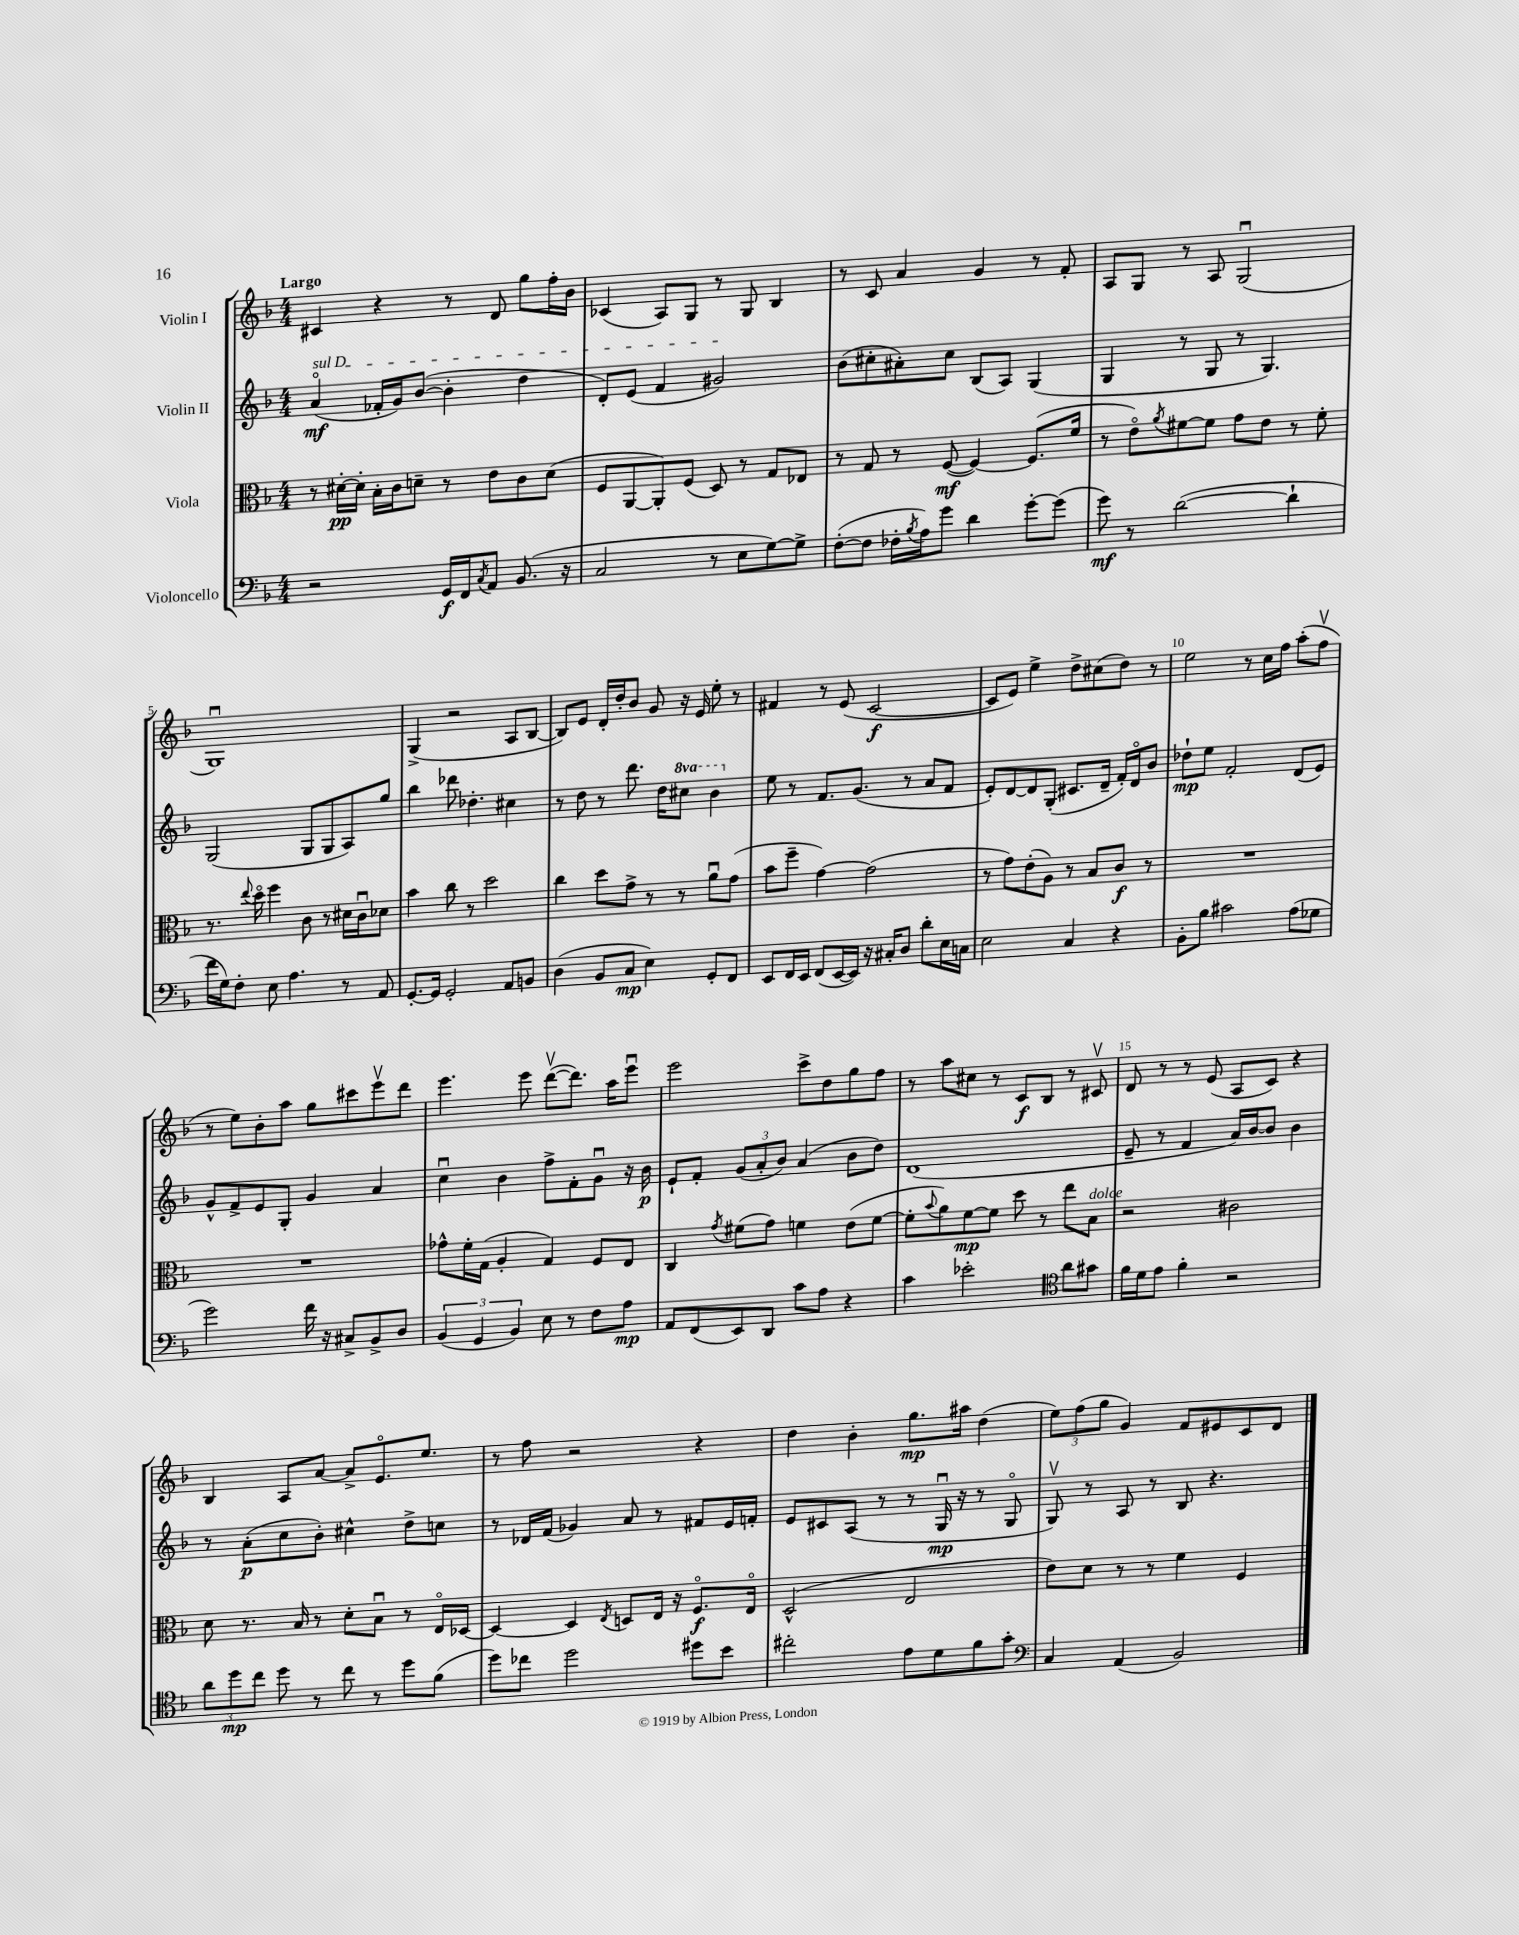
<<
\new StaffGroup <<
\new Staff = "s0" \with { instrumentName = "Violin I" } {
    \clef treble \key f \major \numericTimeSignature \time 4/4 \tempo "Largo"
    cis'4 r4 r8 d'8 g''8 f''16-. bes'16 |
    ces'4( a8) g8 r8 g8 bes4 |
    r8 c'8 a'4 g'4 r8 f'8-. |
    a8 g8 r8 a8 g2\downbow( |
    g1\downbow) |
    g4->( r2 a8 bes8~ |
    bes8) e'8 d'16-. d''16-. bes'8 g'8 r16 e'16 e''8-. r8 |
    fis'4 r8 e'8( c'2~\f |
    c'8 e'8) e''4-> d''8-> cis''8( d''8) r8 |
    e''2 r8 c''16 f''16 a''8-.( f''8\upbow |
    r8 e''8) bes'8-. a''8 g''8 cis'''8 e'''8\upbow d'''8 |
    e'''4. e'''8 d'''8~\upbow( d'''8.) a''16 e'''8\downbow |
    e'''2 c'''8-> d''8 g''8 f''8 |
    r8 a''8 cis''8 r8 c'8\f bes8 r8 cis'8\upbow |
    d'8 r8 r8 e'8( a8 c'8) r4 |
    bes4 a8 a'8~ a'8-> e'8.\flageolet e''8. |
    r8 f''8 r2 r4 |
    d''4 bes'4-. g''8.\mp ais''16 d''4( |
    \tuplet 3/2 { e''8) f''8( g''8 } g'4) f'8 eis'8 c'8 d'8 \bar "|." |
}
\new Staff = "s1" \with { instrumentName = "Violin II" } {
    \clef treble \key f \major \numericTimeSignature \time 4/4 \set Staff.ottavationMarkups = #ottavation-simple-ordinals
    \once \override TextSpanner.bound-details.left.text = \markup { \italic "sul D" } a'4\flageolet\mf\startTextSpan( fes'16-. g'16) bes'8~( bes'4-. d''4 |
    d'8-.) e'8( f'4 gis'2\stopTextSpan) |
    bes'8( cis''8-. ais'8-.) cis''8 bes8( a8) g4( |
    g4 r8 g8 r8 g4.) |
    g2( g8 g8 a8) g''8 |
    bes''4 des'''8 des''4.-. cis''4 |
    r8 d''8 r8 d'''8. d''16 \ottava #1 cis'''8 bes''4 \ottava #0 |
    e''8 r8 f'8. g'8.( r8 a'8 f'8 |
    e'8-.) d'8~ d'8 g8-.( cis'8. d'16-- f'16-.) d'16\flageolet bes'8 |
    des''8-!\mp e''8 f'2-. d'8( e'8) |
    g'8-^ f'8-> e'8 g8-. g'4 a'4 |
    c''4\downbow bes'4 f''8-> f'8-. g'8\downbow r16 bes'16\p |
    e'8-! f'8-. \tuplet 3/2 { g'8( a'8-. bes'8) } a'4( bes'8 d''8) |
    d'1( |
    e'8-- r8 f'4 a'16) bes'16~ bes'8 bes'4 |
    r8 a'8-.\p( c''8 bes'8-.) cis''4-^ d''8-> c''8 |
    r8 des'16 f'16( ges'4) a'8 r8 fis'8 e'16 f'16-. |
    e'8 cis'8 a8( r8 r8 g16\downbow\mp r16 r8 g8\flageolet |
    g8\upbow) r8 a8 r8 bes8 r4. \bar "|." |
}
\new Staff = "s2" \with { instrumentName = "Viola" } {
    \clef alto \key f \major \numericTimeSignature \time 4/4
    r8 dis'16~-.\pp dis'16-. bes16-. c'16 d'8-- r8 e'8 c'8 d'8( |
    f8 a,8~ a,8-.) f8( d8) r8 g8 ees8 |
    r8 g8 r8 f8~\mf( f4~) f8.( f'16 |
    r8 e'8\flageolet) \acciaccatura { a'8 } fis'8~ fis'8 g'8 e'8 r8 fis'8-. |
    r8. \appoggiatura { e''8 } d''16\flageolet f''4 c'8 r8 dis'16 c'16\downbow des'8 |
    bes'4 c''8 r8 d''2 |
    c''4 d''8 g'8-> r8 r8 a'8\downbow g'8( |
    bes'8 f''8-- g'4~) g'2( |
    r8 g'8) e'8-.( a8) r8 bes8 c'8\f r8 |
    R1 |
    R1 |
    ges'8-^ f'16-. g16( a4-. g4) f8 e8 |
    c4 \acciaccatura { g'8 } fis'8( g'8) f'4 e'8( f'8~ |
    f'8-. \appoggiatura { bes'8 } a'8) f'8~\mp f'8 d''8 r8 e''8 bes8^\markup { \italic "dolce" } |
    r2 cis'2 |
    d'8 r8. bes16 r8 d'8-. bes8\downbow r8 e16\flageolet des16~ |
    des4~ des4 \acciaccatura { e8 } d8 e16 r16 f8.\flageolet\f e16\flageolet |
    d2-^( e2 |
    e'8) d'8 r8 r8 f'4 f4 \bar "|." |
}
\new Staff = "s3" \with { instrumentName = "Violoncello" } {
    \clef bass \key f \major \numericTimeSignature \time 4/4
    r2 g,16\f f,16 \acciaccatura { c8 } a,8 bes,8.( r16 |
    c2 r8 e8 g8~) g8-> |
    f8~-.( f8 fes16-. \acciaccatura { bes8 } a16) g'8 d'4 g'8~-. g'8( |
    g'8\mf) r8 d'2~( d'4-! |
    f'16 g16) f8-. e8 a4. r8 a,8 |
    g,8.~-. g,16 g,2-. a,8 b,8 |
    d4( bes,8 c8\mp e4) g,8-. f,8 |
    e,8 f,16 e,16 f,8( e,16~ e,16) r16 cis16-. d8 d'8-. e16 c16 |
    e2 c4 r4 |
    bes,8-. bes8 cis'2 a8( ges8 |
    g'2) f'16 r16 cis8-> bes,8-> d8 |
    \tuplet 3/2 { bes,4( g,4 bes,4) } e8 r8 f8 a8\mp |
    a,8 f,8( e,8) d,8 c'8 a8 r4 |
    c'4 ees'2-. \clef tenor a'8 gis'8 |
    f'16 d'16 e'8 f'4-. r2 |
    \tuplet 3/2 { a'8 d''8\mp c''8 } d''8 r8 c''8 r8 d''8 f'8( |
    d''8) ces''8 d''2 dis''8 bes'8 |
    cis''2-. e'8 d'8 f'8 g'8-. |
    \clef bass c4 a,4( bes,2) \bar "|." |
}
>>
>>
\layout { \context { \Score \override BarNumber.break-visibility = ##(#f #t #t) barNumberVisibility = #(every-nth-bar-number-visible 5) } }
